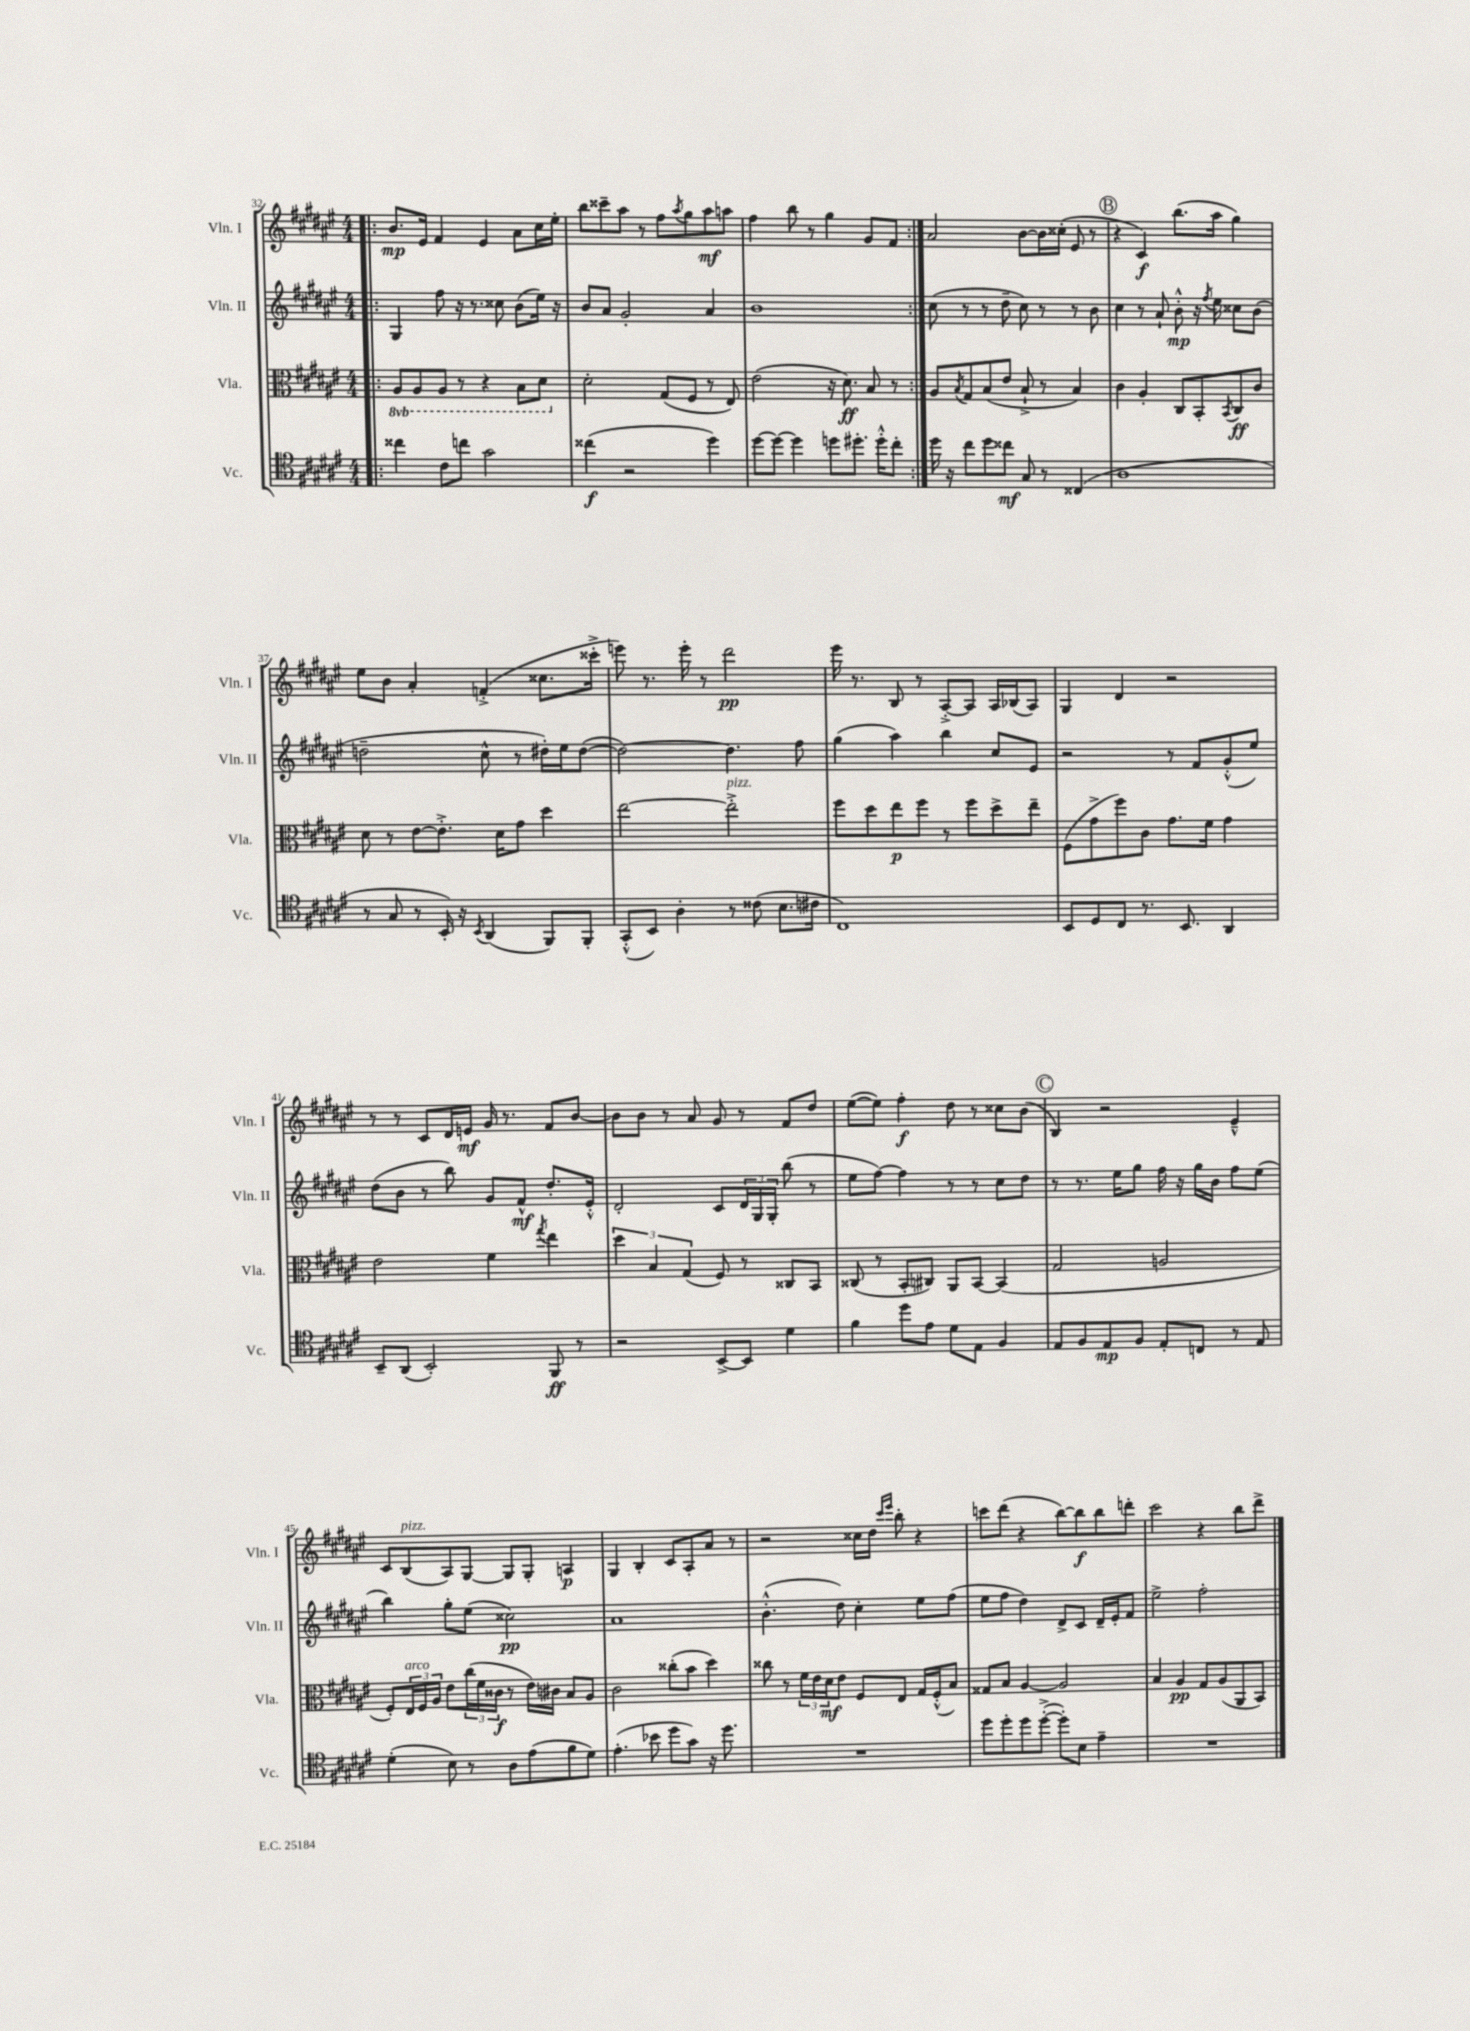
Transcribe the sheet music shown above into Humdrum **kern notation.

**kern	**dynam	**kern	**dynam	**kern	**dynam	**kern	**dynam
*part4	*part4	*part3	*part3	*part2	*part2	*part1	*part1
*staff4	*staff4	*staff3	*staff3	*staff2	*staff2	*staff1	*staff1
*I"Vc.	*	*I"Vla.	*	*I"Vln. II	*	*I"Vln. I	*
*I'Vc.	*	*I'Vla.	*	*I'Vln. II	*	*I'Vln. I	*
*clefC4	*	*clefC3	*	*clefG2	*	*clefG2	*
*k[f#c#g#d#a#e#]	*	*k[f#c#g#d#a#e#]	*	*k[f#c#g#d#a#e#]	*	*k[f#c#g#d#a#e#]	*
*M4/4	*	*M4/4	*	*M4/4	*	*M4/4	*
*	*	*8ba	*	*	*	*	*
=32!|:	=32!|:	=32!|:	=32!|:	=32!|:	=32!|:	=32!|:	=32!|:
4cc##X\	.	8AA#/L	.	4G#/	.	8.b/L	mp
.	.	8AA#/	.	.	.	.	.
.	.	.	.	.	.	16e#/Jk	.
8c#\L	.	8AA#/J	.	8ff#\	.	4f#/	.
8ccn\J	.	8r	.	16r	.	.	.
.	.	.	.	8.r	.	.	.
2g#\	.	4r	.	.	.	4e#/	.
.	.	.	.	8cc##X\	.	.	.
.	.	8BB\L	.	(8b\L	.	8a#\L	.
.	.	8D#\J	.	16ee#\Jk)	.	16cc#\L	.
.	.	.	.	16r	.	16ee#'\JJ	.
=33	=33	=33	=33	=33	=33	=33	=33
*	*	*X8ba	*	*	*	*	*
(4cc##X\	f	2d#'\	.	8b/L	.	8bb\L	.
.	.	.	.	8a#/J	.	8ccc##X~\	.
2r	.	.	.	2g#'/	.	8aa#\J	.
.	.	.	.	.	.	8r	.
.	.	(8G#/L	.	.	.	8ff#\L	.
.	.	.	.	.	.	8qaa#/	.
.	.	8F#/J	.	.	.	8gg#\	.
4dd#\)	.	8r	.	4a#/	.	8aa#\	mf
.	.	8E#/)	.	.	.	8aan\J	.
=34	=34	=34	=34	=34	=34	=34	=34
[8dd#\L	.	(2e#\	.	1b	.	4ff#\	.
8dd#\J_	.	.	.	.	.	.	.
4dd#\]	.	.	.	.	.	8bb\	.
.	.	.	.	.	.	8r	.
8ddn\L	.	16r	.	.	.	4gg#\	.
.	.	8.d#\)	ff	.	.	.	.
8.dd#X'\J	.	.	.	.	.	.	.
.	.	8B/	.	.	.	8g#/L	.
16dd#'^^\KL	.	.	.	.	.	.	.
8cc#'\J	.	8r	.	.	.	8f#/J	.
=35:|!	=35:|!	=35:|!	=35:|!	=35:|!	=35:|!	=35:|!	=35:|!
16dd#\	.	8A#/L	.	(8cc#\	.	2a#/	.
16r	.	.	.	.	.	.	.
.	.	8qB/	.	.	.	.	.
8cc#\L	.	8G#/	.	8r	.	.	.
8dd#\	.	(8B/	.	8r	.	.	.
8cc##X\J	mf	8e#/J	.	8dd#~\	.	.	.
8G#/	.	8B`^/	.	8cc#\)	.	[8b\L	.
8r	.	8r	.	8r	.	16b\L]	.
.	.	.	.	.	.	(16cc##X'\JJ	.
(4C##X/	.	4B/)	.	8r	.	8e#/	.
.	.	.	.	8b\	.	8r	.
!!LO:REH:place=s1:t=B
=36	=36	=36	=36	=36	=36	=36	=36
1A#	.	4c#\	.	4cc#\	.	4r	.
.	.	4A#'/	.	8r	.	4c#/)	f
.	.	.	.	8a#`/	.	.	.
.	.	8C#/L	.	8b'^^\	mp	(8.bb\L	.
.	.	8BB'/	.	16r	.	.	.
.	.	.	.	8qff#/	.	.	.
.	.	.	.	16ee#\	.	16aa#\Jk	.
.	.	8qBB/	.	.	.	.	.
.	.	8C#/	ff	8cc##X\L	.	4gg#\)	.
.	.	8c#/J	.	(8b\J	.	.	.
!!LO:LB:g=z
=37	=37	=37	=37	=37	=37	=37	=37
8r	.	8d#\	.	2ddn~\	.	8ee#\L	.
8G#/	.	8r	.	.	.	8b\J	.
8r	.	[8e#\L	.	.	.	4a#'/	.
16BB'/)	.	8.e#'^\J]	.	.	.	.	.
16r	.	.	.	.	.	.	.
8qBB/	.	.	.	.	.	.	.
(4AA#/	.	.	.	8cc#^^\	.	(4fn'^/	.
.	.	16d#\KL	.	.	.	.	.
.	.	8g#\J	.	8r	.	.	.
8FF#/L)	.	4dd#\	.	16dd#X'\LL)	.	8.cc##X\L	.
.	.	.	.	16ee#\J	.	.	.
8FF#'/J	.	.	.	([8dd#\J	.	.	.
.	.	.	.	.	.	16ccc##X'^\Jk	.
=38	=38	=38	=38	=38	=38	=38	=38
(8GG#'^^/L	.	[2ee#\	.	2dd#\_)	.	8eeen\)	.
8BB/J)	.	.	.	.	.	8.r	.
4A#'\	.	.	.	.	.	.	.
.	.	.	.	.	.	16eee'\	.
.	.	.	.	.	.	8r	.
!	!	!LO:TX:a:i:t=pizz.	!	!	!	!	!
8r	.	2ee#'^\]	.	4.dd#\]	.	2ddd#\	pp
(8c##X\	.	.	.	.	.	.	.
8.B\L	.	.	.	.	.	.	.
.	.	.	.	8ff#\	.	.	.
16c#X\Jk	.	.	.	.	.	.	.
=39	=39	=39	=39	=39	=39	=39	=39
1C#)	.	8ff#\L	.	(4gg#\	.	16eee#\	.
.	.	.	.	.	.	8.r	.
.	.	8dd#\	.	.	.	.	.
.	.	8ee#\	p	4aa#\)	.	8B/	.
.	.	8ff#\J	.	.	.	8r	.
.	.	8r	.	4bb\	.	[8A#'^/L	.
.	.	8ff#\L	.	.	.	8A#/J]	.
.	.	8dd#^\	.	8cc#/L	.	16A#/LL	.
.	.	.	.	.	.	(16B-X/J	.
.	.	8ee#~\J	.	8e#/J	.	8A#/J)	.
=40	=40	=40	=40	=40	=40	=40	=40
8BB/L	.	(8F#\L	.	2r	.	4G#/	.
8D#/	.	8g#^\	.	.	.	.	.
8C#/J	.	8ff#\)	.	.	.	4d#/	.
8.r	.	8c#\J	.	.	.	.	.
.	.	8.g#\L	.	8r	.	2r	.
8.BB/	.	.	.	.	.	.	.
.	.	.	.	8f#/L	.	.	.
.	.	16f#\Jk	.	.	.	.	.
4AA#/	.	4g#\	.	(8g#'^^/	.	.	.
.	.	.	.	8ee#/J)	.	.	.
!!LO:LB:g=z
=41	=41	=41	=41	=41	=41	=41	=41
8BB~/L	.	2e#\	.	(8dd#\L	.	8r	.
(8AA#/J	.	.	.	8b\J	.	8r	.
2BB'/)	.	.	.	8r	.	8c#/L	.
.	.	.	.	8bb\)	.	16d#/L	.
.	.	.	.	.	.	16en/JJ	mf
.	.	4f#\	.	8g#/L	.	16g#/	.
.	.	.	.	.	.	8.r	.
.	.	.	.	8f#^^/J	mf	.	.
.	.	8qgg#/	.	.	.	.	.
8FF#/	ff	4ee#\	.	8.dd#'/L	.	8f#/L	.
8r	.	.	.	.	.	[8b/J	.
.	.	.	.	16e#'^^/Jk	.	.	.
=42	=42	=42	=42	=42	=42	=42	=42
2r	.	6dd#\	.	2d#'/	.	8b\L]	.
.	.	.	.	.	.	8b\J	.
.	.	6B/	.	.	.	.	.
.	.	.	.	.	.	8r	.
.	.	(6G#/	.	.	.	.	.
.	.	.	.	.	.	8a#/	.
[8BB^/L	.	8F#/)	.	8c#/L	.	8g#/	.
8BB/J]	.	8r	.	24d#/L	.	8r	.
.	.	.	.	24G#/	.	.	.
.	.	.	.	24G#'/JJ	.	.	.
4d#\	.	8C##X/L	.	(8bb\	.	8f#/L	.
.	.	8BB/J	.	8r	.	8dd#/J	.
=43	=43	=43	=43	=43	=43	=43	=43
4f#\	.	(8C##X/	.	8ee#\L	.	([8ee#\L	.
.	.	8r	.	[8ff#\J)	.	8ee#\J])	.
8dd#\L	.	8BB'/L	.	4ff#\]	.	4ff#'\	f
8e#\J	.	8C#X/J)	.	.	.	.	.
8d#\L	.	8AA#/L	.	8r	.	8dd#\	.
8E#\J	.	[8BB/J	.	8r	.	8r	.
4F#/	.	(4BB/]	.	8cc#\L	.	8cc##X\L	.
.	.	.	.	8dd#\J	.	(8b\J	.
!!LO:REH:place=s1:t=C
=44	=44	=44	=44	=44	=44	=44	=44
8E#/L	.	2G#/	.	8r	.	4B/)	.
8F#/	.	.	.	8.r	.	.	.
8E#/	mp	.	.	.	.	2r	.
.	.	.	.	16ee#\KL	.	.	.
8F#/J	.	.	.	8gg#\J	.	.	.
8E#'/L	.	2An/	.	16ff#\	.	.	.
.	.	.	.	16r	.	.	.
8Cn/J	.	.	.	16gg#\LL	.	.	.
.	.	.	.	16b\JJ	.	.	.
8r	.	.	.	8ff#\L	.	4e#~^^/	.
8E#/	.	.	.	(8ee#\J	.	.	.
!!LO:LB:g=z
=45	=45	=45	=45	=45	=45	=45	=45
(4d#'\	.	8F#'/L)	.	4bb\)	.	8c#/L	.
!	!	!	!	!	!	!LO:TX:a:i:t=pizz.	!
!	!	!LO:TX:a:i:t=arco	!	!	!	!	!
.	.	24E#/L	.	.	.	(8B/	.
.	.	24F#/	.	.	.	.	.
.	.	24A#/JJ	.	.	.	.	.
8B\)	.	8e#\L	.	8gg#'\L	.	8A#/)	.
8r	.	(24cc#\L	.	(8ee#\J	.	[8G#/J	.
.	.	24f#\	.	.	.	.	.
.	.	24c##X\JJ	f	.	.	.	.
8A#\L	.	8r	.	2cc##X\)	pp	8G#/L]	.
(8e#\	.	16e#\LL)	.	.	.	8G#'/J	.
.	.	16c#X\JJ	.	.	.	.	.
8f#\	.	8B/L	.	.	.	4An/	p
8d#\J)	.	8A#/J	.	.	.	.	.
=46	=46	=46	=46	=46	=46	=46	=46
(4.e#'\	.	2c#\	.	1a#	.	4G#/	.
.	.	.	.	.	.	4B'/	.
8b-X\	.	.	.	.	.	.	.
8dd#\L	.	(8cc##X'\L	.	.	.	8c#/L	.
8g#\J)	.	8b\J	.	.	.	8A#'/	.
16r	.	4dd#\)	.	.	.	8a#/J	.
8.dd#\	.	.	.	.	.	.	.
.	.	.	.	.	.	8r	.
=47	=47	=47	=47	=47	=47	=47	=47
1r	.	8cc##X\	.	(4.b'^^\	.	2r	.
.	.	8r	.	.	.	.	.
.	.	24f#\LL	.	.	.	.	.
.	.	24e#\	.	.	.	.	.
.	.	24d#\J	mf	.	.	.	.
.	.	8e#\J	.	8dd#\)	.	.	.
.	.	8F#/L	.	4cc#'\	.	16cc##X\LL	.
.	.	.	.	.	.	16dd#\JJ	.
.	.	.	.	.	.	16qqccc#/LL	.
.	.	.	.	.	.	16qqeee#/JJ	.
.	.	8E#/J	.	.	.	8bb'\	.
.	.	16G#/LL	.	8ee#\L	.	4r	.
.	.	(16F#'^^/J	.	.	.	.	.
.	.	8B/J)	.	(8ff#\J	.	.	.
=48	=48	=48	=48	=48	=48	=48	=48
8dd#\L	.	8G##X/L	.	8ee#\L	.	8cccn\L	.
8dd#'\	.	8B/J	.	8ff#\J	.	(8ddd#\J	.
8dd#\	.	[4A#/	.	4dd#\)	.	4r	.
([8dd#'^\J	.	.	.	.	.	.	.
8dd#'\L])	.	2A#/]	.	8d#^/L	.	[8bb\L)	.
8B\J	.	.	.	8c#/J	.	8bb\]	f
4e#~\	.	.	.	16d#~/LL	.	8bb\	.
.	.	.	.	16e#'/J	.	.	.
.	.	.	.	8f#/J	.	8dddn'\J	.
=49	=49	=49	=49	=49	=49	=49	=49
1r	.	4B/	.	2ee#^\	.	2ccc#\	.
.	.	4A#/	pp	.	.	.	.
.	.	8G#/L	.	2ff#'\	.	4r	.
.	.	(8A#/	.	.	.	.	.
.	.	8AA#/	.	.	.	8bb\L	.
.	.	8BB/J)	.	.	.	8ddd#^\J	.
==	==	==	==	==	==	==	==
*-	*-	*-	*-	*-	*-	*-	*-
